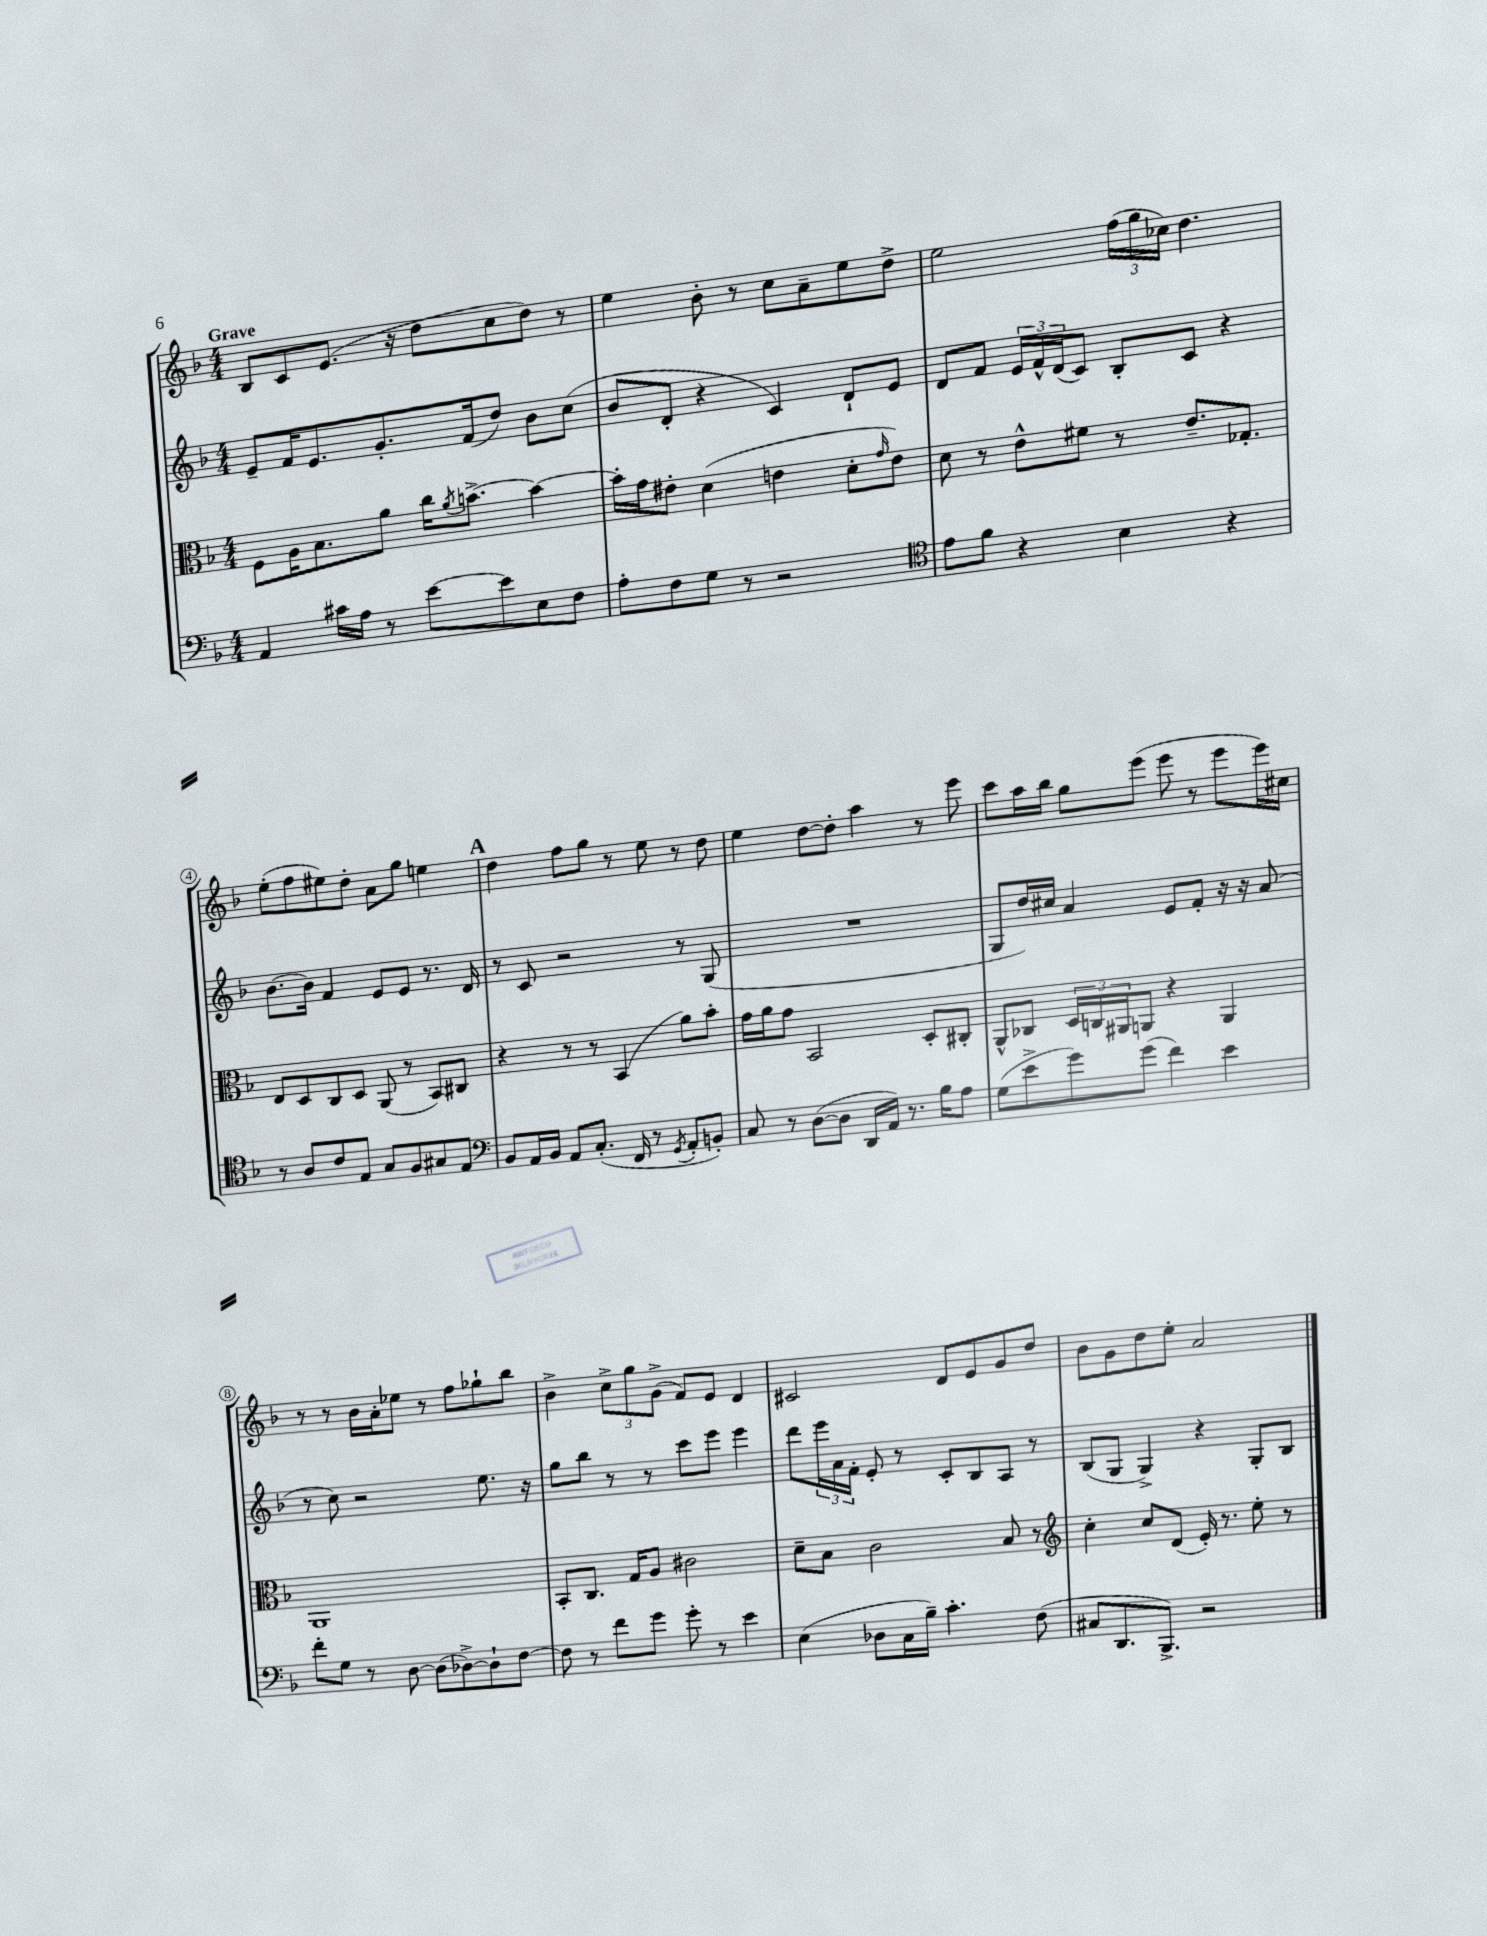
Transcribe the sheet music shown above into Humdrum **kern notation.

**kern	**kern	**kern	**kern
*part4	*part3	*part2	*part1
*staff4	*staff3	*staff2	*staff1
*clefF4	*clefC3	*clefG2	*clefG2
*k[b-]	*k[b-]	*k[b-]	*k[b-]
*M4/4	*M4/4	*M4/4	*M4/4
=1	=1	=1	=1
!	!	!	!LO:TX:a:B:t=Grave
4AA/	8F\L	8e~/L	8B-/L
.	16A\K	16f/K	8c/
.	8.B-\	8.e/	.
16c#X\LL	.	.	(8.e/J
16A\JJ	.	.	.
8r	8a\J	8.g'/	.
.	.	.	16r
[8e\L	16cc\KL	.	8dd\L
.	8qa/	.	.
.	[8.bn^\J	(16f/k	.
8e\]	.	8dd/J)	8cc\
8E\	4b\_	8b-\L	8dd\J)
8F\J	.	(8cc\J	8r
=2	=2	=2	=2
8A'\L	16b'\LL]	8b-/L	4ee\
.	16g\J	.	.
8F\	8e#X'\J	8d'/J	.
8G\J	(4d\	4r	8b-'\
8r	.	.	8r
2r	4en\	4c/)	8cc\L
.	.	.	8a~\
.	8d'\L	8d`/L	8ee\
.	16qqg/	.	.
.	8e\J)	8e/J	8dd^\J
=3	=3	=3	=3
*clefC4	*	*	*
8e\L	8d\	8d/L	2ee\
8f\J	8r	8f/J	.
4r	8e^^\L	24e/LL	.
.	.	24f^^/	.
.	.	(24d/J	.
.	8f#X\J	8c/J)	.
4B-\	8r	8B-'/L	(24ff\LL
.	.	.	24gg\
.	.	.	24cc-X\JJ)
.	8.e~/L	8c/J	4.dd\
4r	.	4r	.
.	8.G-X'/J	.	.
!!LO:LB:g=z
=4	=4	=4	=4
8r	8E/L	[8.b-\L	(8ee'\L
8A/L	8D/	.	8ff\
.	.	16b-\Jk]	.
8c/	8C/	4f/	8ee#X\)
8E/J	8D/J	.	8dd'\J
8G/L	(8AA/	8e/L	8a\L
8F/	8r	8e/J	8gg\J
8G#X/	8BB-/L)	8.r	4een\
8E/J	8C#X/J	.	.
.	.	16d/	.
!!LO:REH:place=s1:t=A
=5	=5	=5	=5
*clefF4	*	*	*
8BB-/L	4r	8r	4dd\
16AA/L	.	8c/	.
16BB-/JJ	.	.	.
8AA/L	8r	2r	8ff\L
(8.C'/J	8r	.	8gg\J
.	(4BB-/	.	8r
16FF/	.	.	.
8r	.	.	8ee\
8qGG/	.	.	.
8AA'/L	8a\L)	8r	8r
8BBn'/J)	8b-'\J	(8G/	8dd\
=6	=6	=6	=6
8C/	16g\LL	1r	4ee\
.	16a\J	.	.
8r	8g\J	.	.
([8D\L	2BB-/	.	[8dd\L
8D\J]	.	.	8dd'\J]
16DD/LL	.	.	4aa\
16AA/JJ)	.	.	.
8.r	.	.	.
.	8D'/L	.	8r
16B-\KL	.	.	.
8A\J	8C#X'/J	.	8eee\
=7	=7	=7	=7
(8G\L	8AA^^/L	8G/L	8ccc\L
8e^\	8C-X/J	16dd/L)	16aa\L
.	.	16cc#X/JJ	16bb-\JJ
8g\)	24D/LL	4a/	8gg\L
.	24Cn/	.	.
.	24AA#X/J	.	.
(8g\J	8AAn/J	.	(8eee\J
4f\)	4r	8e/L	8eee\
.	.	8f'/J	8r
4e\	4AA/	16r	8eee\L
.	.	16r	.
.	.	(8a/	16eee\L)
.	.	.	16cc#X\JJ
!!LO:LB:g=z
=8	=8	=8	=8
8f'\L	1AA	8r	8r
8G\J	.	8cc\)	8r
8r	.	2r	16b-\LL
.	.	.	16a'\J
[8D\	.	.	8ee-X\J
(8D\L]	.	.	8r
[8D-X^\)	.	.	8ff\L
8D-`\]	.	8.ee\	8gg-X`\
[8F\J	.	.	8bb-\J
.	.	16r	.
=9	=9	=9	=9
8F\]	8BB-'/L	8gg\L	4b-^\
8r	8.C/J	8bb-\J	.
8f\L	.	8r	12cc^\L
.	16G/KL	.	.
.	.	.	12gg\
8g\J	8A/J	8r	.
.	.	.	(12g^\J
8g'\	2c#X\	8ccc\L	8f/L)
8r	.	8eee\J	8e/J
4e\	.	4eee\	4d/
=10	=10	=10	=10
(4E\	8d~\L	8ddd\L	2c#X/
.	8B-\J	24eee\L	.
.	.	24a\	.
.	.	24f'\JJ	.
8D-X\L	2c\	8e'/	.
16C\L	.	8r	.
16B-~\JJ)	.	.	.
4.c'\	.	8c'/L	8d/L
.	.	8B-/	8e/
.	8B-/	8A/J	8g/
(8F\	8r	8r	8dd/J
=11	=11	=11	=11
*	*clefG2	*	*
8C#X/L	4cc'\	(8B-/L	8b-\L
8.DD/	.	8G/J	8g\
.	8cc/L	4G^/)	8dd\
8.BBB-^/J)	.	.	.
.	(8d/J	.	8ee'\J
2r	16e'/)	4r	2a/
.	8.r	.	.
.	8ee'\	8G'/L	.
.	8r	8B-/J	.
==	==	==	==
*-	*-	*-	*-
